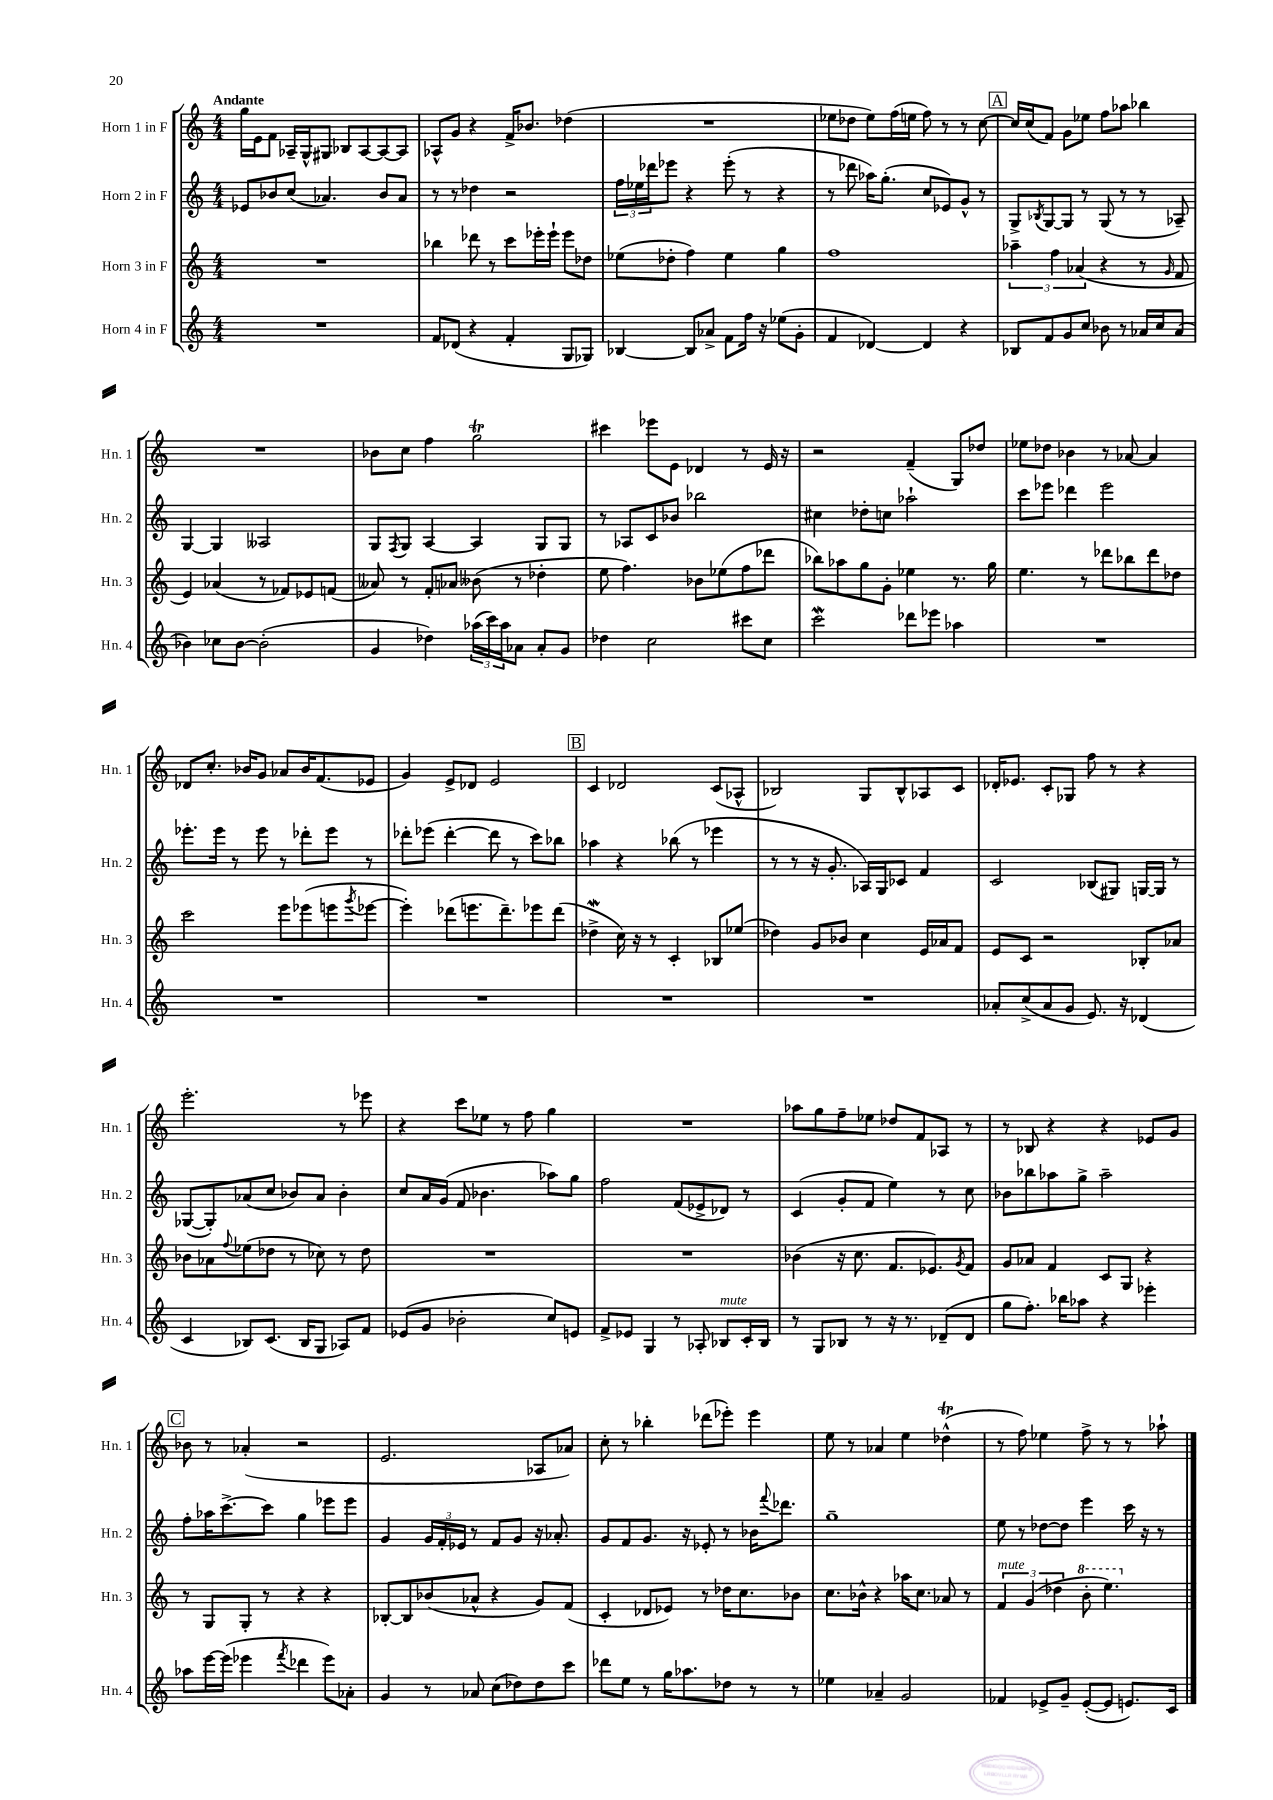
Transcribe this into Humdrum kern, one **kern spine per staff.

**kern	**kern	**kern	**kern
*staff4	*staff3	*staff2	*staff1
*clefG2	*clefG2	*clefG2	*clefG2
*k[]	*k[]	*k[]	*k[]
*M4/4	*M4/4	*M4/4	*M4/4
1r	1r	8e-	16gg
.	.	.	16e
.	.	8b-	8f
.	.	(8cc	16A-~
.	.	.	16G^^
.	.	4.a-)	8G#
.	.	.	8B-
.	.	.	[8A-
.	.	8b-	8A-_
.	.	8a-	8A-]
=	=	=	=
8f	4bb-	8r	8A-^^
(8d-	.	8r	8g
4r	8ddd-	4dd-	4r
.	8r	.	.
4f'	8ccc	2r	16f^
.	.	.	8.b-
.	16eee-'	.	.
.	16eee-`	.	.
8G	8eee-	.	(4dd-
8G-)	8dd-	.	.
=	=	=	=
[4B-	(8ee-	24ff	1r
.	.	24ee-	.
.	.	24ddd-	.
.	8dd-'	8eee-	.
8B-]	4ff)	4r	.
8a-^	.	.	.
8f	4ee-	(8eee-'	.
16ff	.	8r	.
16r	.	.	.
(8ee-	4gg	4r	.
8g'	.	.	.
=	=	=	=
4f	1ff	8r	8ee-
.	.	8ddd-	8dd-
[4d-)	.	16aa-)	8ee-)
.	.	(8.gg'	.
.	.	.	(16ff
.	.	.	16ee
4d-]	.	8cc	8ff)
.	.	8e-)	8r
4r	.	8g^^	8r
.	.	8r	[8cc
=	=	=	=
8B-	6aa-~	8G^	16cc]
.	.	.	(16cc
.	.	8qB-	.
8f	.	[8G	8f)
.	6ff	.	.
8g	.	8G]	8g
.	(6a-	.	.
8cc	.	8r	8ee-
8b-	4r	(8G	8ff
8r	.	8r	8aa-
16a-	8r	8r	4bb-
16cc	.	.	.
.	16qqg	.	.
(8a-	8f	8A-~)	.
=	=	=	=
4b-)	4e)	[4G	1r
8cc-	(4a-	4G]	.
[8b-	.	.	.
(2b-']	8r	2A--	.
.	8f-)	.	.
.	8e-	.	.
.	(8f	.	.
=	=	=	=
4g	8a--)	8G	8b-
.	.	8qF	.
.	8r	8G	8cc
4dd-)	8f'	[4A	4ff
.	8a-	.	.
(24aa-	(8b--	4A]	2gg
24ccc)	.	.	.
24aa-	.	.	.
8a-	8r	.	.
8a-'	4dd-'	8G	.
8g	.	8G	.
=	=	=	=
4dd-	8ee	8r	4ccc#
.	4.ff)	8A-	.
2cc	.	8c	8eee-
.	.	8b-	8e
.	8b-	2bb-	4d-
.	(8ee-	.	.
8ccc#	8ff	.	8r
8cc	8ddd-	.	16e
.	.	.	16r
=	=	=	=
2ccc	8bb-)	4cc#	2r
.	8aa-	.	.
.	8gg	8dd-'	.
.	8g'	8cc	.
8ddd-	4ee-	2aa-`	(4f~
8eee-	.	.	.
4aa-	8.r	.	8G)
.	.	.	8dd-
.	16gg	.	.
=	=	=	=
1r	4.ee	8ccc	8ee-
.	.	8eee-	8dd-
.	.	4ddd-	4b-
.	8r	.	.
.	8ddd-	2eee-	8r
.	8bb-	.	[8a-
.	8ddd-	.	4a-]
.	8dd-	.	.
=	=	=	=
1r	2ccc	8.eee-'	8d-
.	.	.	8.cc'
.	.	16eee-	.
.	.	8r	.
.	.	.	16b-
.	.	8eee-	8g
.	8eee	8r	8a-
.	(8eee-	8ddd-'	16b-
.	.	.	(8.f
.	8eee	8eee-	.
.	8qggg	.	.
.	[8eee-	8r	8e-
=	=	=	=
1r	4eee-'])	8ddd-'	4g)
.	.	(8eee-	.
.	(8ddd-	[4ddd-'	8e^
.	8.eee	.	8d-
.	.	8ddd-]	2e
.	8.ddd-~)	.	.
.	.	8r	.
.	8eee-	8ccc)	.
.	(8ddd-	8bb-	.
=	=	=	=
1r	4dd-^	4aa-	4c
.	16cc)	4r	2d-
.	16r	.	.
.	8r	.	.
.	4c'	(8bb-	.
.	.	8r	.
.	8B-	4eee-	(8c
.	(8ee-	.	8A-^^
=	=	=	=
1r	4dd-)	8r	2B-)
.	.	8r	.
.	8g	16r	.
.	.	8.g'	.
.	8b-	.	.
.	4cc	16A-)	8G
.	.	16G	.
.	.	8c-	8B-^^
.	16e	4f	8A-
.	16a-	.	.
.	8f	.	8c
=	=	=	=
8a-'	8e	2c	16d-'
.	.	.	8.e-
(8cc^	8c	.	.
8a-	2r	.	8c'
8g	.	.	8G-
8.e)	.	(8B-	8ff
.	.	8G#)	8r
16r	.	.	.
(4d-	8B-'	[16G	4r
.	.	16G]	.
.	8a-	8r	.
=	=	=	=
4c	8b-	([8G-	2.eee'
.	8a-	8G-'])	.
.	8qqff	.	.
8B-)	(8ee-	(8a-	.
(8.c	8dd-	8cc	.
.	8r	8b-)	.
16B-	.	.	.
8G	8cc-)	8a-	.
8A-)	8r	4b-'	8r
8f	8dd-	.	8eee-
=	=	=	=
(8e-	1r	8cc	4r
8g	.	16a	.
.	.	(16g	.
2b-'	.	8f	8ccc
.	.	4.b-	8ee-
.	.	.	8r
.	.	.	8ff
8cc)	.	8aa-)	4gg
8e	.	8gg	.
=	=	=	=
8f^	1r	2ff	1r
8e-	.	.	.
4G	.	.	.
8r	.	(8f	.
8A-'	.	8e-^	.
8B-	.	8d-)	.
16c'	.	8r	.
16B-	.	.	.
=	=	=	=
8r	(4b-	(4c	8aa-
8G	.	.	8gg
8B-	16r	8g'	8ff~
.	8.cc	.	.
8r	.	8f	8ee-
16r	8.f	4ee)	8dd-
8.r	.	.	.
.	.	.	8f
.	8.e-)	.	.
(8d-~	.	8r	8A-
.	8qg	.	.
8d-	8f	8cc	8r
=	=	=	=
8gg	8g	8b-	8r
8.ff')	8a-	8bb-	8B-
.	4f	8aa-	4r
16bb-	.	.	.
8aa-	.	8gg^	.
4r	8c	2aa-~	4r
.	8G	.	.
4eee-'	4r	.	8e-
.	.	.	8g
=	=	=	=
8aa-	8r	8ff'	8b-
[16eee	8G	16aa-	8r
(16eee]	.	[8.ccc^	.
4eee-	8G'	.	(4a-'
.	8r	8ccc]	.
8qfff	.	.	.
4ddd-	4r	4gg	2r
8eee-)	4r	8eee-	.
8a-'	.	8eee-	.
=	=	=	=
4g	[8B-'	4g	2.e
.	8B-]	.	.
8r	(8b-	24g	.
.	.	24f'	.
.	.	24e-	.
8a-	8a-^^	8r	.
(8cc	4r	8f	.
8dd-)	.	8g	.
8dd-	8g)	16r	8A-
.	.	8.a-'	.
8ccc	(8f	.	8a-)
=	=	=	=
8ddd-	4c'	8g	8cc'
8ee	.	8f	8r
8r	8d-	8.g	4bb-'
16gg	8e-)	.	.
8.aa-	.	16r	.
.	8r	8e-'	(8ddd-
8dd-	16dd-	8r	8eee-')
.	8.cc	.	.
8r	.	16b-	4eee-
.	.	8qqfff	.
.	.	8.ddd-	.
8r	8b-	.	.
=	=	=	=
4ee-	8.cc	1gg~	8ee
.	.	.	8r
.	16b-^^	.	.
4a-~	4r	.	4a-
2g	16aa-	.	4ee
.	8.cc	.	.
.	8a-	.	(4dd-^^
.	8r	.	.
=	=	=	=
4f-	6f	8ee	8r
.	.	8r	8ff)
.	(6g	.	.
8e-^	.	[8dd-	4ee-
.	6dd-	.	.
8g~	.	8dd-]	.
([8e-'	8bb'	4eee	8ff^
8e-]	4.eee)	.	8r
8.e)	.	16ccc	8r
.	.	16r	.
.	.	8r	8aa-`
16c	.	.	.
==	==	==	==
*-	*-	*-	*-
